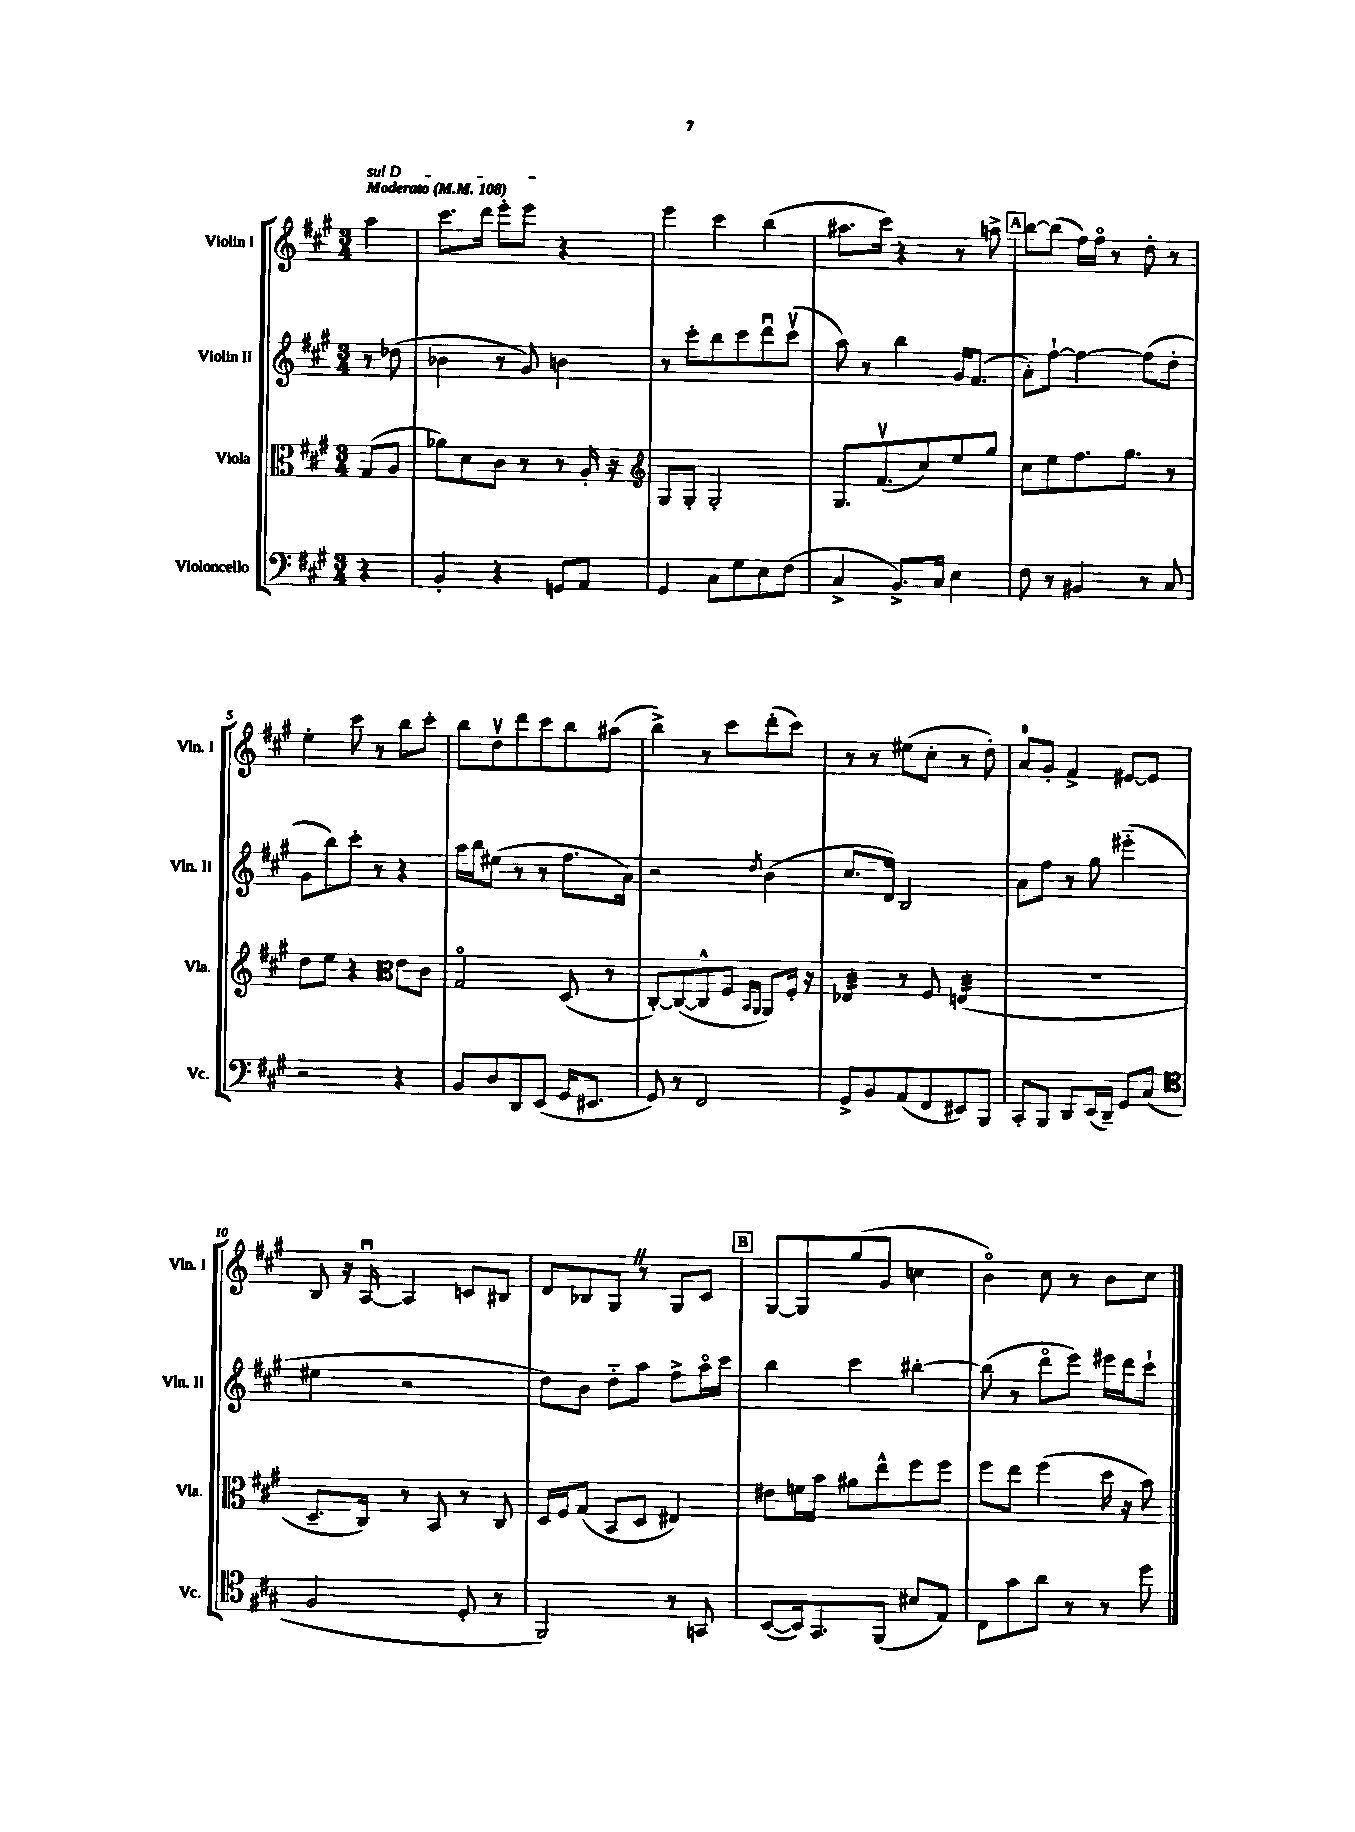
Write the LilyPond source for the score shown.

<<
\new StaffGroup <<
\new Staff = "s0" \with { instrumentName = "Violin I" shortInstrumentName = "Vln. I" } {
    \clef treble \key a \major \numericTimeSignature \time 3/4 \partial 4 \tempo "Moderato" 4 = 108
    \once \override TextSpanner.bound-details.left.text = \markup { \italic "sul D" } a''4\startTextSpan |
    cis'''8. d'''16 e'''8-. e'''8\stopTextSpan r4 |
    e'''4 cis'''4 b''4( |
    ais''8. cis'''16) r4 r8 a''8-> |
    \mark \markup { \box "A" } b''8~ b''8( fis''16) fis''16\flageolet r8 d''8-. r8 |
    e''4-. cis'''8 r8 b''8 cis'''8-. |
    b''8 d''8\upbow d'''8 cis'''8 b''8 ais''8( |
    b''4->) r8 cis'''8 d'''8-.( cis'''8) |
    r8 r8 eis''8( cis''8-. r8 d''8-.) |
    a'8-0 gis'8-. fis'4-> eis'8~ eis'8 |
    b8 r16 a16~\downbow a4 c'8 bis8 |
    d'8 bes8 gis8 \once \override BreathingSign.text = \markup { \musicglyph "scripts.caesura.straight" } \breathe r8 gis8 cis'8 |
    \mark \markup { \box "B" } gis8~ gis8 gis''8( gis'8 c''4 |
    b'4\flageolet) cis''8 r8 b'8 cis''8 \bar "|." |
}
\new Staff = "s1" \with { instrumentName = "Violin II" shortInstrumentName = "Vln. II" } {
    \clef treble \key a \major \numericTimeSignature \time 3/4 \partial 4
    r8 des''8( |
    bes'4 r8 gis'8) b'4 |
    r8 cis'''8-. b''8 cis'''8 d'''8\downbow cis'''8\upbow( |
    a''8) r8 b''4 gis'16 fis'8.( |
    \mark \markup { \box "A" } a'8-.) fis''8~-! fis''4~ fis''8( d''8-. |
    gis'8 b''8) cis'''8-. r8 r4 |
    a''16 b''16 eis''8( r8 r8 fis''8. a'16) |
    r2 \acciaccatura { d''8 } b'4( |
    cis''8. d'16) b2 |
    a'8 fis''8 r8 gis''8 eis'''4-_( |
    eis''4 r2 |
    d''8) b'8 d''8-_ a''8 fis''8-> a''16\flageolet cis'''16 |
    \mark \markup { \box "B" } b''4 cis'''4 bis''4~-. |
    bis''8( r8 d'''8\flageolet e'''8) eis'''16 d'''16 cis'''8-! \bar "|." |
}
\new Staff = "s2" \with { instrumentName = "Viola" shortInstrumentName = "Vla." } {
    \clef alto \key a \major \numericTimeSignature \time 3/4 \partial 4
    gis8( a8 |
    aes'8) d'8 cis'8 r8 r8 a16-. r16 |
    \clef treble gis8 gis8-. gis2-. |
    gis8. fis'8.\upbow( cis''8) e''8 gis''8 |
    \mark \markup { \box "A" } cis''8 e''8 fis''8. gis''8. r8 |
    d''8 e''8 r4 \clef alto e'8 cis'8 |
    gis2\flageolet d8( r8 |
    cis8~-.) cis8~( cis8-^ fis8 \grace { b,16 a,16 } a,8) fis16-. r16 |
    ees4:32 r8 fis8 e4:32( |
    R2. |
    d8.-- cis16) r8 b,8 r8 cis8 |
    d16 fis16 gis8( b,8 d8 eis4) |
    \mark \markup { \box "B" } eis'8 f'16 b'16 ais'8 e''8-^ fis''8 fis''8 |
    fis''8 e''8 fis''4( d''16 r16 b'8) \bar "|." |
}
\new Staff = "s3" \with { instrumentName = "Violoncello" shortInstrumentName = "Vc." } {
    \clef bass \key a \major \numericTimeSignature \time 3/4 \partial 4
    r4 |
    b,4-. r4 g,8 a,8 |
    gis,4 cis8 gis8 e8 fis8( |
    cis4-> b,8.->) cis16 e4 |
    \mark \markup { \box "A" } fis8 r8 bis,4 r8 cis8 |
    r2 r4 |
    b,8 d8 d,8 e,8( gis,16 eis,8. |
    gis,8) r8 fis,2 |
    gis,8-> b,8 a,8( fis,8 eis,8) b,,8 |
    cis,8-. b,,8 d,8 e,16( d,16--) gis,8 cis8( |
    \clef tenor fis2 d8-. r8 |
    fis,2) r8 g,8 |
    \mark \markup { \box "B" } b,8~( b,16) gis,8. fis,8( bis8 e8) |
    cis8 gis'8 a'8 r8 r8 d''8 \bar "|." |
}
>>
>>
